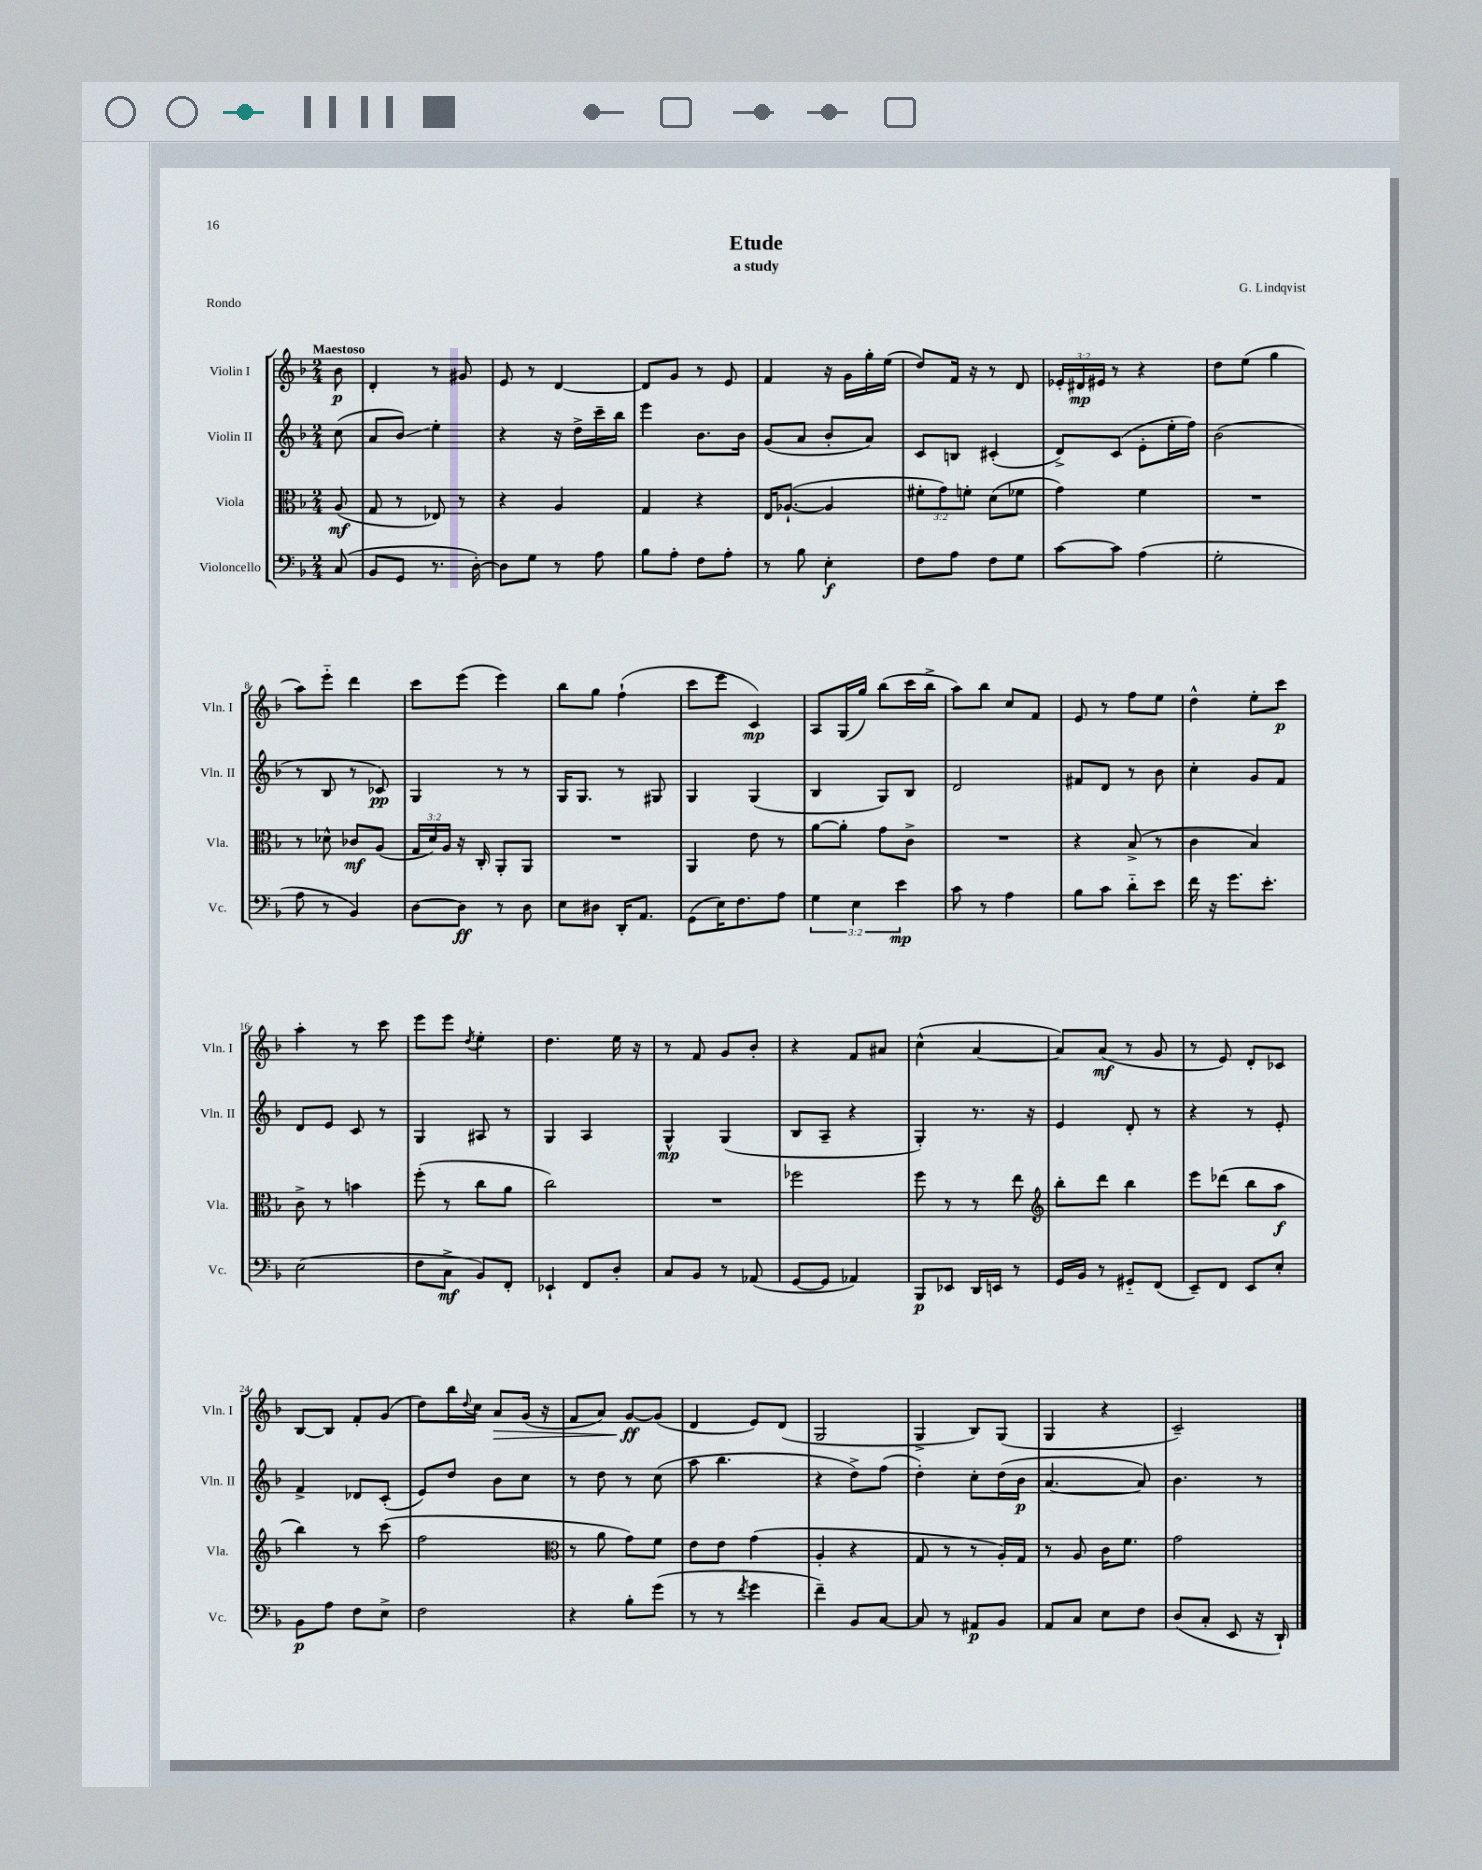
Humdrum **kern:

**kern	**kern	**kern	**kern
*staff4	*staff3	*staff2	*staff1
*clefF4	*clefC3	*clefG2	*clefG2
*k[b-]	*k[b-]	*k[b-]	*k[b-]
*M2/4	*M2/4	*M2/4	*M2/4
(8C	(8A	(8cc	8b-
=	=	=	=
8BB-	8G	8a	4d'
8GG	8r	8b-)	.
8.r	8E-)	4ee'	8r
.	8r	.	8g#
[16D')	.	.	.
=	=	=	=
8D]	4r	4r	8e
8G	.	.	8r
8r	4A	16r	[4d
.	.	16dd^	.
8A	.	16ccc~	.
.	.	16bb-	.
=	=	=	=
8B-	4G	4eee	8d]
8A'	.	.	8g
8F	4r	8.b-	8r
8A'	.	.	8e
.	.	16b-	.
=	=	=	=
8r	16E	(8g	4f
.	([8.A-`	.	.
8B-	.	8a	.
4E'	4A-]	8b-'	16r
.	.	.	16g
.	.	8a)	16gg'
.	.	.	(16ee
=	=	=	=
8F	12f#'	8c	8dd)
.	12g)	.	.
8A	.	8B	16f
.	12f'	.	.
.	.	.	16r
8F	(8d	(4c#'	8r
8G	8f-	.	8d
=	=	=	=
[8c	4g)	8d^)	24e-'
.	.	.	24d#
.	.	.	24e#
8c]	.	(8c	8r
(4A	4f	8e'	4r
.	.	16ee'	.
.	.	16ff)	.
=	=	=	=
2G'	2r	(2b-	8dd
.	.	.	(8ee
.	.	.	4gg
=	=	=	=
8A	8r	8r	8aa)
8r	8d-^^	8B-	8eee'~
4BB-)	8c-	8r	4ddd
.	(8A	8c-)	.
=	=	=	=
[8D	24G	4G	8ccc
.	24d)	.	.
.	24A	.	.
8D]	16r	.	(8eee
.	16C'	.	.
8r	8AA'	8r	4eee)
8D	8AA	8r	.
=	=	=	=
8E	2r	16G	8bb-
.	.	8.G	.
8D#	.	.	8gg
16DD'	.	8r	(4ff`
8.AA	.	.	.
.	.	8G#	.
=	=	=	=
(8GG	4AA	4G	8ccc
16E)	.	.	8eee
8.F	.	.	.
.	8e	(4G	4c)
8A	8r	.	.
=	=	=	=
6G	[8a	4B-	8A
.	8a']	.	(16G
6E	.	.	.
.	.	.	16gg)
.	8g	8G)	(8bb-
6e	.	.	.
.	8c^	8B-	16ccc
.	.	.	16bb-^
=	=	=	=
8c	2r	2d	8aa)
8r	.	.	8bb-
4A	.	.	8cc
.	.	.	8f
=	=	=	=
8B-	4r	8f#	8e
8c	.	8d	8r
8d'~	(8B-^	8r	8ff
8e	8r	8b-	8ee
=	=	=	=
16f	4c	4cc'	4dd^^
16r	.	.	.
8.g	.	.	.
.	4B-)	8g	8ee'
8.e'	.	.	.
.	.	8f	8ccc
=	=	=	=
(2E	8c^	8d	4aa'
.	8r	8e	.
.	4b	8c	8r
.	.	8r	8ccc
=	=	=	=
8F	(8ff'	4G	8eee
8C^	8r	.	8eee
.	.	.	8qdd
8BB-)	8cc	8A#	4ee'
8FF'	8a	8r	.
=	=	=	=
4EE-`	2cc)	4G	4.dd
8FF	.	4A	.
8D'	.	.	16ee
.	.	.	16r
=	=	=	=
8C	2r	4G^^	8r
8BB-	.	.	8f
8r	.	(4G	8g
(8AA-	.	.	8b-'
=	=	=	=
[8GG	2ff-	8B-	4r
8GG]	.	8A~	.
4AA-)	.	4r	8f
.	.	.	8a#
=	=	=	=
8BBB-	8ff	4G')	(4cc^^
8EE-	8r	.	.
16DD	8r	8.r	[4a
16EE	.	.	.
8r	8ee	.	.
.	.	16r	.
=	=	=	=
*	*clefG2	*	*
16GG	8bb-'	4e	8a])
16BB-	.	.	.
8r	8ddd	.	(8a
8GG#'~	4bb-	8d'	8r
(8FF	.	8r	8g
=	=	=	=
8EE~)	8eee	4r	8r
8FF	(8ddd-	.	8e)
8EE	8bb-	8r	8d'
8E'	8aa	8e'	8c-
=	=	=	=
8BB-	4bb-)	4f^	[8B-
8A	.	.	8B-]
8F	8r	8d-	8f'
8E^	(8ccc	(8c'	(8g
=	=	=	=
2F	2ff	8e)	8dd)
.	.	8dd	16bb-
.	.	.	8qqdd
.	.	.	16cc
.	.	8b-	8a
.	.	8cc	(16g
.	.	.	16r
=	=	=	=
*	*clefC3	*	*
4r	8r	8r	8f
.	8a	8dd	8a)
8B-'	8g)	8r	[8g
(8g	8f	(8cc	(8g]
=	=	=	=
8r	8e	8aa	4d
8r	8e	4.bb-	.
8qf	.	.	.
4g	(4g	.	8e)
.	.	.	(8d
=	=	=	=
4f~)	4A'	4r	2G
8BB-	4r	8dd^)	.
[8C	.	(8ff	.
=	=	=	=
8C]	8G	4dd')	4G^
8r	8r	.	.
8AA#	8r	8cc'	8B-)
8BB-	16A')	(16dd	(8G
.	16G	16b-	.
=	=	=	=
8AA	8r	[4.a	4G
8C	8A	.	.
8E	16c	.	4r
.	8.f	.	.
8F	.	8a])	.
=	=	=	=
(8D	2g	4.b-	2c~)
8C'	.	.	.
8EE	.	.	.
16r	.	8r	.
16DD`)	.	.	.
==	==	==	==
*-	*-	*-	*-
